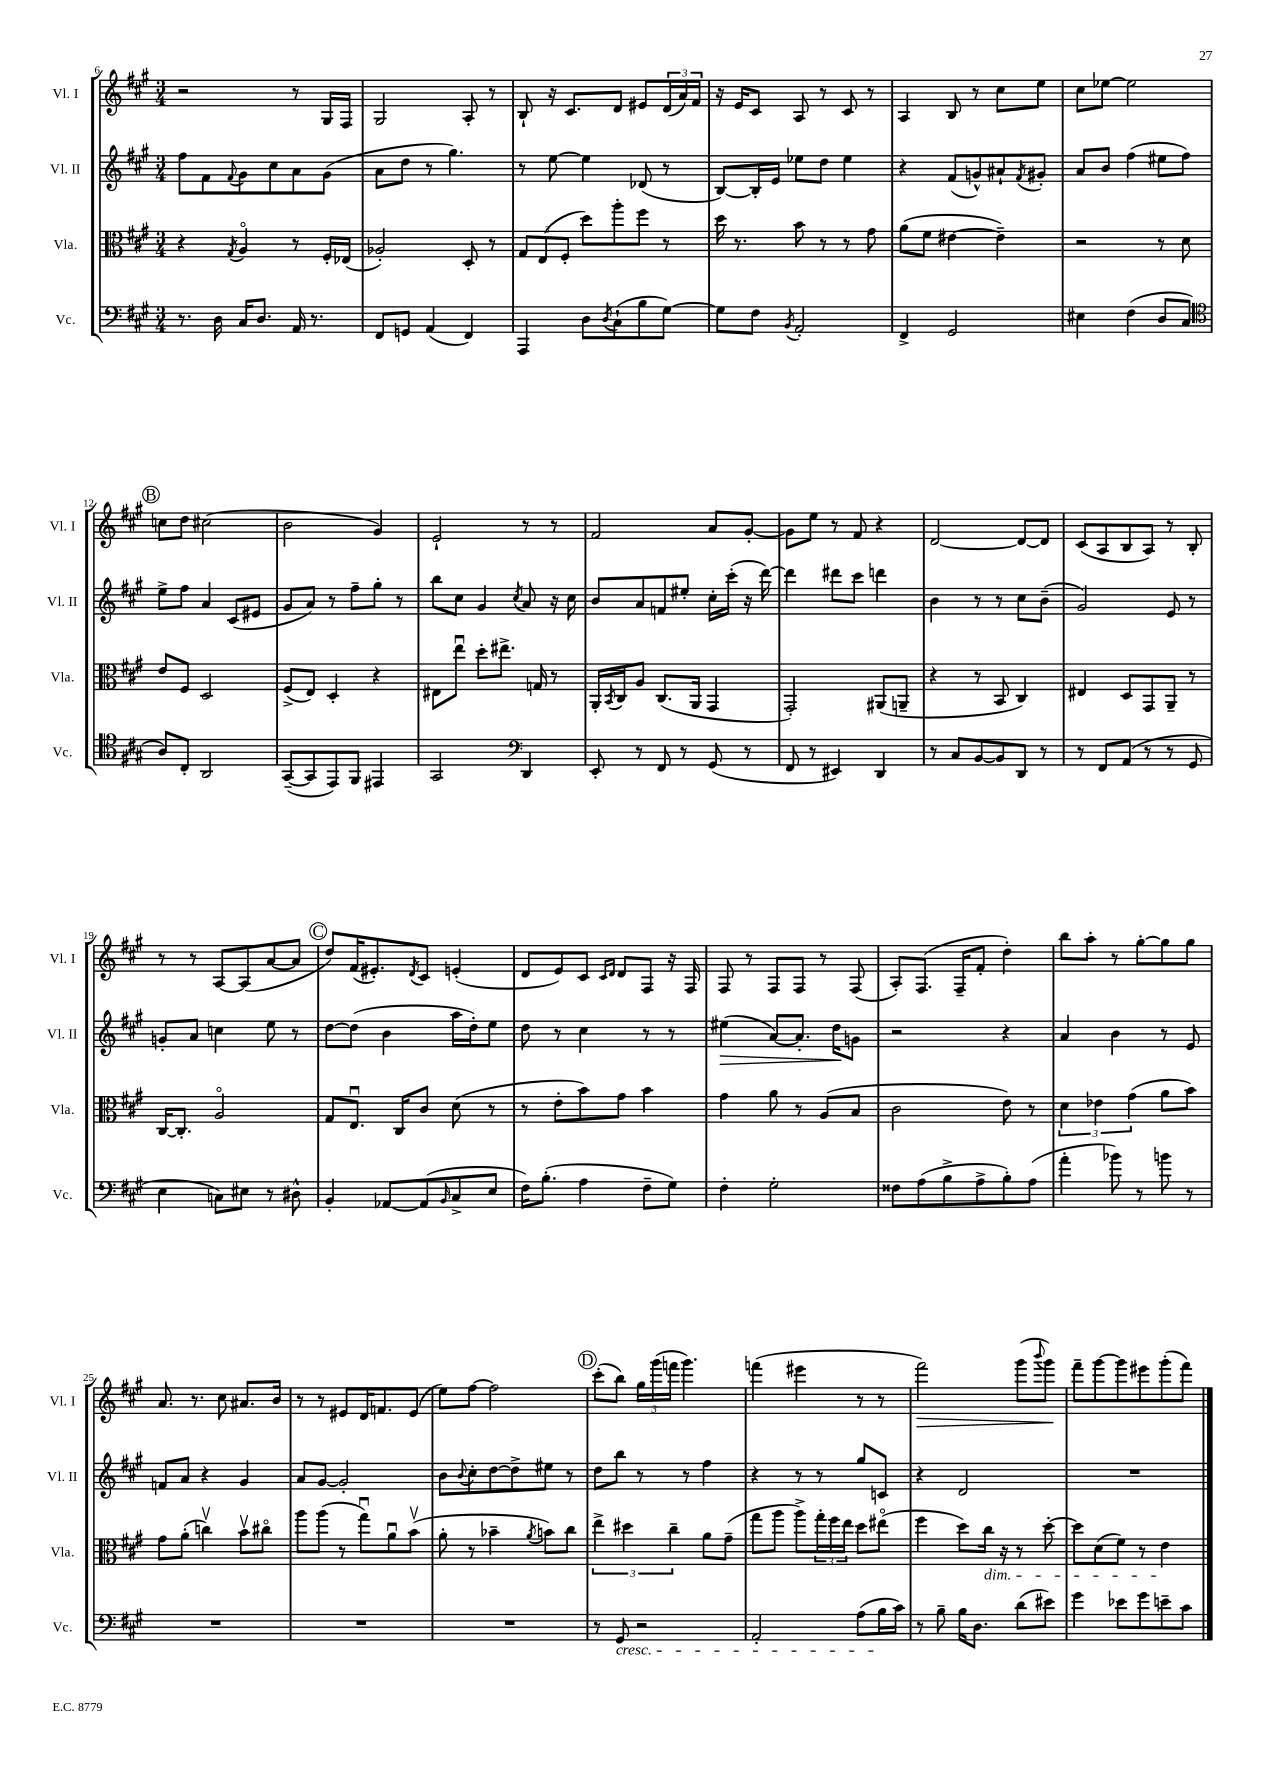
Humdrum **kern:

**kern	**kern	**kern	**kern
*staff4	*staff3	*staff2	*staff1
*clefF4	*clefC3	*clefG2	*clefG2
*k[f#c#g#]	*k[f#c#g#]	*k[f#c#g#]	*k[f#c#g#]
*M3/4	*M3/4	*M3/4	*M3/4
8.r	4r	8ff#\L	2r
.	.	8f#\	.
16D\	.	.	.
.	8qG#/	8qqf#/	.
16C#/LK	4Ao/	8g#\	.
8.D/J	.	.	.
.	.	8cc#\	.
16AA/	8r	8a\	8r
8.r	.	.	.
.	16F#'/LL	(8g#\J	16G#/LL
.	(16E-/JJ	.	16F#/JJ
=	=	=	=
8FF#/L	2A-'/)	8a\L	2G#/
8GG/J	.	8dd\J	.
(4AA/	.	8r	.
.	.	4.gg#\)	.
4FF#/)	8D'/	.	8A'/
.	8r	.	8r
=	=	=	=
4AAA/	12G#/L	8r	8B`/
.	(12E/	.	.
.	.	[8ee\	16r
.	12F#'/J	.	.
.	.	.	8.c#/L
8D\L	8dd\L)	4ee\]	.
8qD/	.	.	.
(8C#`\	8aa'\	.	8d/J
8B\	8ff#\J	(8d-/	8e#/L
[8G#\J)	8r	8r	(24d/L
.	.	.	24a/)
.	.	.	24f#/JJ
=	=	=	=
8G#\]L	16dd\	[8B/L)	16r
.	8.r	.	16e/LK
8F#\J	.	16B'/]L	8c#/J
.	.	16e/JJ	.
8qBB/	.	.	.
2AA'/	8b\	8ee-\L	8A/
.	8r	8dd\J	8r
.	8r	4ee-\	8c#/
.	8g#\	.	8r
=	=	=	=
4FF#^/	(8a\L	4r	4A/
.	8f#\J	.	.
2GG#/	[4e#\	(8f#/L	8B/
.	.	8g^^/)	8r
.	4e#~\])	8a#`/	8cc#\L
.	.	8qf#/	.
.	.	8g#'/J	8ee\J
=	=	=	=
4E#\	2r	8a/L	8cc#\L
.	.	8b/J	[8ee-\J
(4F#\	.	(4ff#\	2ee-\]
8D/L	8r	8ee#\L	.
8C#/J	8d\	8ff#\J)	.
=	=	=	=
*clefC4	*	*	*
8A/L)	8e/L	8ee^\L	8cc\L
8C#'/J	8F#/J	8ff#\J	8dd\J
2AA/	2D/	4a/	(2cc#\
.	.	(8c#/L	.
.	.	8e#/J	.
=	=	=	=
([8GG#~/L	(8F#^/L	8g#/L	2b\
8GG#/]	8E/J)	8a/J)	.
8EE/)	4D'/	8r	.
8FF#/J	.	8ff#~\L	.
4EE#/	4r	8gg#'\J	4g#/)
.	.	8r	.
=	=	=	=
2GG#/	8E#\L	8bb\L	2e`/
.	8eeu\J	8cc#\J	.
.	8dd'\L	4g#/	.
.	8.ee#^\J	.	.
*clefF4	*	*	*
.	.	8qcc#/	.
4DD/	.	8a/	8r
.	16G/	.	.
.	8r	16r	8r
.	.	16cc#\	.
=	=	=	=
8EE'/	16AA'/LL	8b/L	2f#/
.	8qBB/	.	.
.	16C#/J	.	.
8r	8A/J	8a/	.
8FF#/	(8.C#/L	8f/	.
8r	.	8ee#'/J	.
.	16AA/Jk	.	.
(8GG#/	4GG#/	16cc#'\LL	8a/L
.	.	(16ccc#'\JJ	.
8r	.	16r	[8g#'/J
.	.	[16ddd\)	.
=	=	=	=
8FF#/	2GG#'/)	4ddd\]	8g#\]L
8r	.	.	8ee\J
4EE#/)	.	8ddd#\L	8r
.	.	8ccc#\J	8f#/
4DD/	(8AA#/L	4ddd\	4r
.	8AA~/J	.	.
=	=	=	=
8r	4r	4b\	[2d/
8C#/L	.	.	.
[8BB/	8r	8r	.
8BB/]	8BB/	8r	.
8DD/J	4C#/)	8cc#\L	8d/_L
8r	.	(8b~\J	8d/]J
=	=	=	=
8r	4E#/	2g#/)	(8c#/L
8FF#/L	.	.	8A/
(8AA/J	8D/L	.	8B/
8r	8GG#/	.	8A/J)
8r	8AA~/J	8e/	8r
8GG#/	8r	8r	8B'/
=	=	=	=
4E\	[16C#/LK	8g'/L	8r
.	8.C#'/]J	.	.
.	.	8a/J	8r
8C\L)	2Ao/	4cc\	[8A/L
8E#\J	.	.	(8A/]
8r	.	8ee\	[8a/
8D#^^\	.	8r	8a/]J
=	=	=	=
4BB'/	8G#/L	[8dd\L	8dd/L)
.	8.Eu/J	(8dd\]J	(16f#/K
.	.	.	8.e#'/)
[8AA-/L	.	4b\	.
.	16C#/LK	.	.
.	.	.	8qd/
(8AA-/]	8c#/J	.	8c#/J
16qqBB/	.	.	.
8C#^/	(8d\	16aa\LL	(4e'/
.	.	16dd'\J)	.
8E/J	8r	8ee\J	.
=	=	=	=
16F#\LK)	8r	8dd\	8d/L
(8.B'\J	.	.	.
.	8e'\L	8r	8e/)
4A\	8b\)	4cc#\	8c#/J
.	.	.	16qqc#/LL
.	.	.	16qqd/JJ
.	8g#\J	.	8d/L
8F#~\L	4b\	8r	8F#/J
8G#\J)	.	8r	16r
.	.	.	16F#/
=	=	=	=
4F#'\	4g#\	(4ee#\	8F#/
.	.	.	8r
2G#'\	8a\	[8a/L)	8F#/L
.	8r	8.a'/]J	8F#/J
.	(8A/L	.	8r
.	.	16dd\LK	.
.	8B/J	8g\J	(8F#/
=	=	=	=
8F##\L	2c#\	2r	8A'/L)
(8A\	.	.	(8.F#/J
8B^\	.	.	.
.	.	.	16F#~/LK
8A^\	.	.	8f#'/J
8B'\)	8e\)	4r	4dd'\)
(8A\J	8r	.	.
=	=	=	=
4a'\	6d\	4a/	8bb\L
.	.	.	8aa'\J
.	6e-\	.	.
8b-\)	.	4b\	8r
.	(6g#\	.	.
8r	.	.	[8gg#'\L
8b\	8a\L	8r	8gg#\]
8r	8b\J)	8e/	8gg#\J
=	=	=	=
2.r	8g#\L	8f/L	8.a/
.	(8a'\J	8a/J	.
.	.	.	8.r
.	4ccv\)	4r	.
.	.	.	8cc#\
.	8bv\L	4g#/	8.a#/L
.	8cc#o\J	.	.
.	.	.	16b/Jk
=	=	=	=
2.r	8aa\L	8a/L	8r
.	(8aa\J	[8g#/J	8r
.	8r	2g#'/]	8e#/L
.	8gg#u\L)	.	16d/K
.	.	.	8.f/
.	8au\	.	.
.	(8bv\J	.	(8e#/J
=	=	=	=
2.r	8a'\	8b\L	8ee\L)
.	.	8qqb/	.
.	8r	8cc#'\	[8ff#\J
.	4b-~\	[8dd\	2ff#\]
.	.	8dd^\]	.
.	8qa/	.	.
.	8b\L)	8ee#\J	.
.	8cc#\J	8r	.
=	=	=	=
8r	6ee^\	8dd\L	(8ccc#'\L
8GG#/	.	8bb\J	8bb\J)
.	6dd#\	.	.
2r	.	8r	24gg#\LL
.	.	.	(24ggg#\
.	6cc#~\	.	24fff\JJ
.	.	8r	4.ggg#\)
.	8a\L	4ff#\	.
.	(8g#~\J	.	.
=	=	=	=
2AA'/	8gg#\L	4r	(4fff\
.	8aa\J	.	.
.	8aa^\L)	8r	4eee#\
.	24gg#'\L	8r	.
.	24ff#\	.	.
.	24ee\JJ	.	.
(8A\L	8dd\L	8gg#/L	8r
16B\L	(8ee#o\J	8c/J	8r
16c#\JJ)	.	.	.
=	=	=	=
8r	4ff#\	4r	2fff#\)
8B~\	.	.	.
16B\LK	8dd\L)	2d/	.
8.D\J	.	.	.
.	16cc#\Jk	.	.
.	16r	.	.
(8d\L	8r	.	(8ggg#\L
.	.	.	8qqbbb/
8e#\J)	[8dd'\	.	8ggg#\J)
=	=	=	=
4g#\	8dd\]L	2.r	8fff#~\L
.	(8d\	.	[8ggg#\
8e-\L	8f#\J)	.	8ggg#\]
8g#\	8r	.	8eee#\
8e~\	4e\	.	(8ggg#'\
8c#\J	.	.	8fff#\J)
==	==	==	==
*-	*-	*-	*-
